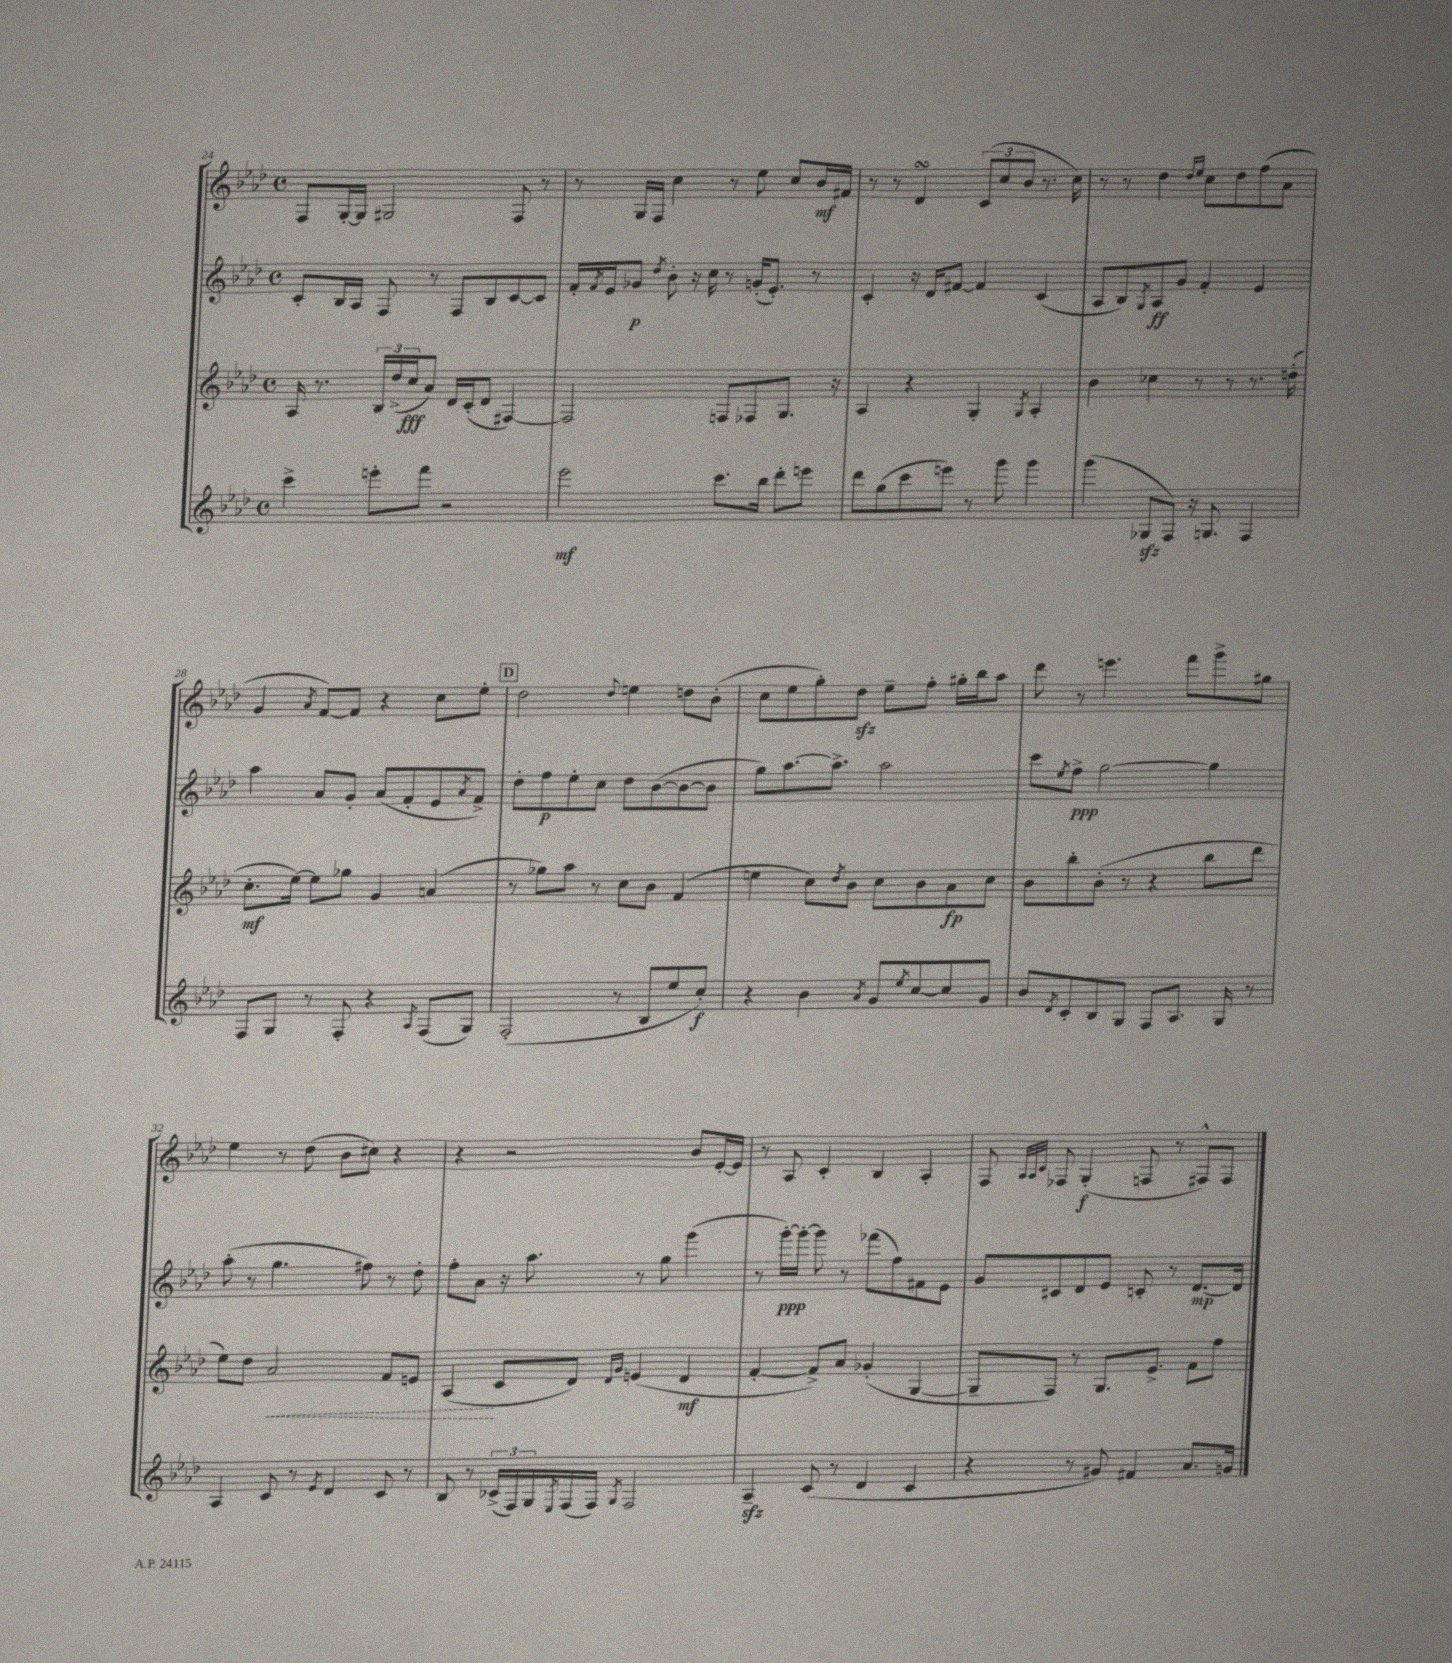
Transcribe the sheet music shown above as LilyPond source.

<<
\new StaffGroup <<
\new Staff = "s0" {
    \clef treble \key aes \major \defaultTimeSignature \time 4/4
    f8 g16~-. g16 gis2 f8 r8 |
    r8 g16 f16 c''4 r8 ees''8 c''8 bes'16\mf fis'16 |
    r8 r8 des'4\turn \tuplet 3/2 { c'8( c''8 bes'8 } r8. c''16) |
    r8 r8 des''4 \grace { des''16 ees''16 } c''8 des''8 f''8( aes'8 |
    g'4 \acciaccatura { aes'8 } f'8~) f'8 r4 c''8 ees''8-. |
    \mark \markup { \box "D" } des''2 \appoggiatura { des''8 } e''4 d''8 bes'8-.( |
    c''8 ees''8 g''8-.) des''8\sfz ees''8-- f''8-. gis''16-. bes''16 aes''8 |
    des'''8 r8 e'''4. f'''8 g'''8-> gis''8 |
    ees''4 r8 des''8( bes'8 cis''8) r4 |
    r4 r2 bes'8 ees'16~-. ees'16 |
    r8 aes8 c'4-. bes4 aes4-. |
    f8 \grace { aes32 aes32 c'32 } fes8 g4-.\f( f8 r8 fis8-^) fis8 \bar "|." |
}
\new Staff = "s1" {
    \clef treble \key aes \major \defaultTimeSignature \time 4/4
    c'8-. bes16 aes16 f8 r8 f8 bes8 c'8~ c'8 |
    f'16-. \acciaccatura { f'8 } ees'16 ges'8\p \acciaccatura { des''8 } bes'8-. r16 c''16 r8 g'16-.( ees'8.-.) r8 |
    c'4-. r16 des'16 fis'8~ fis'4 c'4( |
    aes8 bes8) \acciaccatura { g8 } aes8\ff g'8 f'4-. ees'4 |
    aes''4 aes'8 g'8-. aes'8( f'8-. ees'8 \acciaccatura { aes'8 } f'8->) |
    \mark \markup { \box "D" } des''8-. f''8\p ees''8-. c''8 des''8 bes'8~( bes'8~ bes'8 |
    g''8) aes''8.~ aes''8.-> aes''2 |
    c'''8 \acciaccatura { ees''8 } f''8->\ppp g''2~ g''4 |
    aes''8-.( r8 g''4. fis''8) r8 des''8-. |
    f''8-. aes'8 r16 aes''8. r8 g''8 g'''4( |
    r8 g'''16~-.\ppp) g'''16~-. g'''8 r8 fes'''8( f''8) fis'8 ees'8 |
    g'8 cis'8 des'8 ees'8 c'8-. r8 des'8.~\mp des'16 \bar "|." |
}
\new Staff = "s2" {
    \clef treble \key aes \major \defaultTimeSignature \time 4/4
    aes16 r8. \tuplet 3/2 { bes16 des''16->( c''16\fff } aes'8) des'16 c'16-.( des'8 fis4~) |
    fis2 f8 fes8 g8. r16 |
    aes4 r4 g4-. \acciaccatura { g8 } aes4-. |
    bes'4 ces''4 r8 r8 r8. d''16-.( |
    c''8.-.\mf ees''16~) ees''8 ges''8 g'4 a'4( |
    \mark \markup { \box "D" } r8 ges''8) aes''8 r8 c''8 bes'8 f'4( |
    e''4 c''8) \acciaccatura { des''8 } bes'8 c''8 bes'8 aes'8\fp c''8 |
    bes'8 bes''8-. bes'8-.( r8 r4 bes''8 des'''8 |
    ees''8) des''8 \once \override Hairpin.style = #'dashed-line aes'2\< f'8 e'8 |
    aes4\!( c'8 des'8) \grace { des'16 g'16 } e'4( des'4\mf |
    f'4~-. f'8->) aes'8 ges'4-.( g4~ |
    g8-- f8) r8 g8. ees'8.-> f'8 f''8 \bar "|." |
}
\new Staff = "s3" {
    \clef treble \key aes \major \defaultTimeSignature \time 4/4
    c'''4-> e'''8-. f'''8 r2 |
    ees'''2\mf c'''8. bes''16 des'''8-. e'''8 |
    des'''8 g''8( c'''8 e'''8) r8 g'''8 g'''4 |
    g'''4( ges8\sfz f8) r16 g8. f4 |
    f8 g8 r8 f8-. r4 \acciaccatura { aes8 } f8( g8) |
    \mark \markup { \box "D" } f2-.( r8 bes8 ees''8 c''8-.\f) |
    r4 bes'4 \acciaccatura { aes'8 } g'8 \acciaccatura { ees''8 } c''8~ c''8 g'8 |
    bes'8 \acciaccatura { des'8 } c'8-. bes8 g8 f8 aes8. g16 r8 |
    aes4 c'8 r8 \acciaccatura { ees'8 } des'4 c'8 r8 |
    bes8 r8 \tuplet 3/2 { ces'16->( f16) g16 } \acciaccatura { ees8 } f16( f16) \acciaccatura { g8 } f2 |
    aes4--\sfz c'8( r8 des'4 c'4 |
    r4 r8 gis'8) fis'4 aes'8. g'16 \bar "|." |
}
>>
>>
\layout { \context { \Score currentBarNumber = #24 } }
